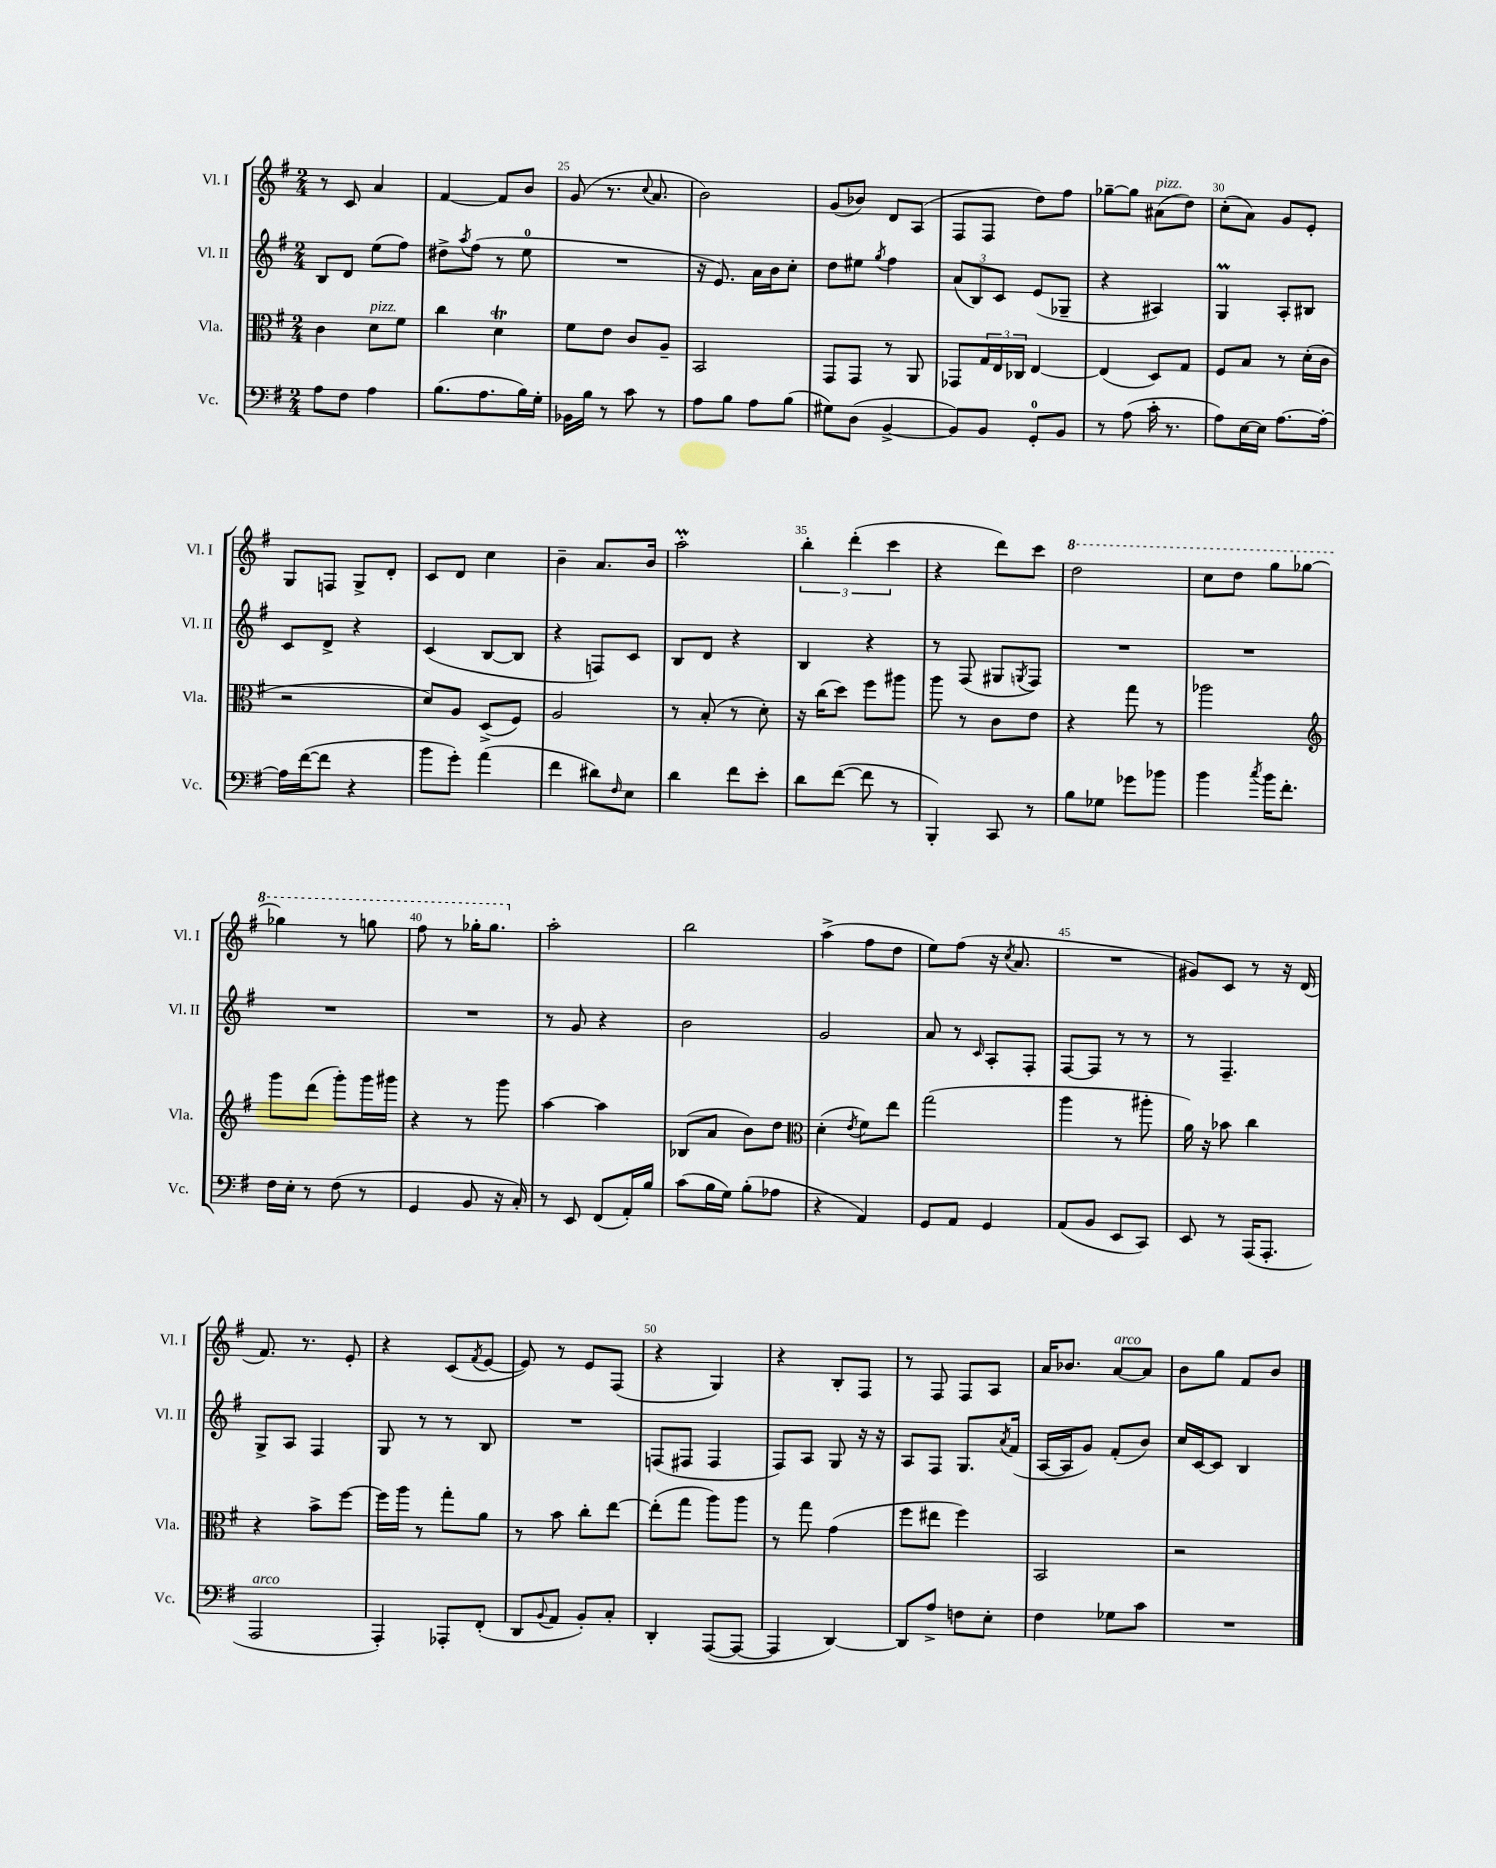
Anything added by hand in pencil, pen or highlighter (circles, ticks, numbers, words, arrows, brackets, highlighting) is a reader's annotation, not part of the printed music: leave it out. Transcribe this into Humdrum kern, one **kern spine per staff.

**kern	**kern	**kern	**kern
*part4	*part3	*part2	*part1
*staff4	*staff3	*staff2	*staff1
*I"Vc.	*I"Vla.	*I"Vl. II	*I"Vl. I
*I'Vc.	*I'Vla.	*I'Vl. II	*I'Vl. I
*clefF4	*clefC3	*clefG2	*clefG2
*k[f#]	*k[f#]	*k[f#]	*k[f#]
*M2/4	*M2/4	*M2/4	*M2/4
=23	=23	=23	=23
8A\L	4c\	8B/L	8r
8F#\J	.	8d/J	8c/
!	!LO:TX:a:i:t=pizz.	!	!
4A\	8d\L	(8ee\L	4a/
.	8f#\J	8ff#\J)	.
=24	=24	=24	=24
(8.B\L	4cc\	8dd#X^\L	[4f#/
.	.	8qaa/	.
.	.	(8ff#\J	.
8.A\	.	.	.
.	4dT\	8r	8f#/L]
16B\L)	.	8ee\	8b/J
16G'\JJ	.	.	.
=25	=25	=25	=25
16BB-X\LL	8f#\L	2r	(8g/
16B\JJ	.	.	.
8r	8e\J	.	8.r
8c\	8c/L	.	.
.	.	.	8qqcc/
.	.	.	8.a/
8r	8A~/J	.	.
=26	=26	=26	=26
8A\L	2BB/	16r	2b\)
.	.	8.e/)	.
8B\J	.	.	.
8A\L	.	16a\LL	.
.	.	16b\J	.
(8B\J	.	8cc'\J	.
=27	=27	=27	=27
8G#X\L)	8GG/L	8dd\L	(8g/L
(8D\J	8GG/J	8ee#X\J	8b-X/J)
.	.	8qgg/	.
[4BB^/	8r	4ff#\	8d/L
.	8AA/	.	(8A/J
=28	=28	=28	=28
8BB/L])	8GG-X/L	(12a/L	8F#/L
.	.	12B/)	.
8BB/J	24G/L	.	8F#/J
.	24E/	12c/J	.
.	24C-X/JJ	.	.
8GG'/L	[4E/	(8e/L	8dd\L)
8BB/J	.	8G-X~/J	8ff#\J
=29	=29	=29	=29
8r	(4E/]	4r	[8gg-X~\L
(8A\	.	.	8gg-\J]
!	!	!	!LO:TX:a:i:t=pizz.
16c'\	8D/L)	4A#X/)	(8a#X\L
8.r	.	.	.
.	8G/J	.	8dd\J)
=30	=30	=30	=30
8A\L)	8F#/L	4GM/	(8cc'\L
[16E\L	8B/J	.	8a\J)
16E\JJ]	.	.	.
[8.A\L	8r	8A'/L	8g/L
.	(16d'\LL	8B#X/J	8e'/J
16A'\Jk_	16c\JJ	.	.
!!LO:LB:g=z
=31	=31	=31	=31
16A\LL]	2r	8c/L	8G/L
([16f#\J	.	.	.
8f#\J]	.	8d^/J	8Fn/J
4r	.	4r	8G^/L
.	.	.	8d'/J
=32	=32	=32	=32
8b\L	8d/L)	(4c/	8c/L
8g'\J)	8A/J	.	8d/J
(4a\	(8D^/L	[8B/L	4cc\
.	8F#/J)	8B/J]	.
=33	=33	=33	=33
4f#\	2A/	4r	4b~\
8d#X\L)	.	8Fn/L)	8.a/L
16qqF#/	.	.	.
8E\J	.	8c/J	.
.	.	.	16b/Jk
=34	=34	=34	=34
4d\	8r	8B/L	2aaM'\
.	(8B'/	8d/J	.
8f#\L	8r	4r	.
8e'\J	8d'\)	.	.
=35	=35	=35	=35
8d\L	16r	4B/	6bb'\
.	(16cc\KL	.	.
([8f#\J	8dd\J)	.	.
.	.	.	(6ddd'\
8f#\]	8ff#\L	4r	.
.	.	.	6ccc\
8r	8aa#X\J	.	.
=36	=36	=36	=36
4BBB'/)	8aa\	8r	4r
.	8r	(8F#/	.
8CC/	8c\L	8G#X/L	8ddd\L)
.	.	8qGn/	.
8r	8e\J	8F#/J)	8ccc\J
=37	=37	=37	=37
*	*	*	*8va
8B\L	4r	2r	2ddd\
8G-X\J	.	.	.
8g-X\L	8gg\	.	.
8b-X\J	8r	.	.
=38	=38	=38	=38
4b\	2aa-X\	2r	8ccc\L
.	.	.	8ddd\J
8qcc/	.	.	.
16b\KL	.	.	8ggg\L
8.f#'\J	.	.	.
.	.	.	[8ggg-X\J
!!LO:LB:g=z
=39	=39	=39	=39
*	*clefG2	*	*
16F#\LL	8ggg\L	2r	4ggg-X\]
16E'\JJ	.	.	.
8r	(8ddd\J	.	.
(8F#\	8ggg'\L)	.	8r
8r	16ggg\L	.	8gggn\
.	16ggg#X\JJ	.	.
=40	=40	=40	=40
4GG/	4r	2r	8fff#\
.	.	.	8r
8BB/	8r	.	16ggg-X'\KL
.	.	.	8.ggg-\J
16r	8ggg\	.	.
16C'/)	.	.	.
=41	=41	=41	=41
*	*	*	*X8va
8r	[4aa\	8r	2aa'\
8EE/	.	8g/	.
(8FF#/L	4aa\]	4r	.
16AA'/L)	.	.	.
16B/JJ	.	.	.
=42	=42	=42	=42
(8c\L	(8B-X/L	2b\	2bb\
16B\L	8a/J	.	.
16G\JJ)	.	.	.
(8B'\L	8b\L)	.	.
8A-X\J	8dd\J	.	.
=43	=43	=43	=43
*	*clefC3	*	*
4r	(4d'\	2g/	(4aa^\
.	8qe/	.	.
4AA/)	8f#\L)	.	8ff#\L
.	8ee\J	.	8dd\J
=44	=44	=44	=44
8GG/L	(2gg\	8a/	8ee\L)
8AA/J	.	8r	(8ff#\J
.	.	16qqc/	.
4GG/	.	8A'/L	16r
.	.	.	8qcc/
.	.	.	8.a/
.	.	8F#'/J	.
=45	=45	=45	=45
(8AA/L	4aa\	[8F#/L	2r
8BB/J	.	8F#/J]	.
8EE/L	8r	8r	.
8CC/J)	8aa#X'\	8r	.
=46	=46	=46	=46
8EE/	16a\)	8r	8g#X/L)
.	16r	.	.
8r	8b-X\	4.F#~/	8c/J
(16AAA/KL	4cc\	.	8r
8.AAA'/J	.	.	.
.	.	.	16r
.	.	.	(16d/
!!LO:LB:g=z
=47	=47	=47	=47
!LO:TX:a:i:t=arco	!	!	!
2AAA/	4r	8G^/L	8.f#/)
.	.	8A/J	.
.	.	.	8.r
.	8b^\L	4F#/	.
.	[8ff#\J	.	8e'/
=48	=48	=48	=48
4AAA'/)	16ff#\LL]	8G/	4r
.	16aa\JJ	.	.
.	8r	8r	.
8AAA-X'/L	8gg'\L	8r	(8c/L
.	.	.	8qf#/
(8FF#'/J	8a\J	8B/	[8e/J
=49	=49	=49	=49
8DD/L	8r	2r	8e/])
8qqBB/	.	.	.
8AA/J	8b\	.	8r
8BB'/L)	8cc'\L	.	8e/L
8C'/J	[8ee\J	.	(8F#/J
=50	=50	=50	=50
4DD'/	(8ee'\L]	(8Fn/L	4r
.	8gg\J	8F#X/J	.
([8AAA/L	8aa\L)	4F#/	4G/)
8AAA/J_	8aa\J	.	.
=51	=51	=51	=51
4AAA/]	8r	8F#/L)	4r
.	8gg\	8A/J	.
[4DD/)	(4g\	8G/	8B'/L
.	.	16r	8F#/J
.	.	16r	.
=52	=52	=52	=52
8DD/L]	8ff#\L	8A/L	8r
8A^/J	8ee#X\J	8F#/J	8F#/
8Fn\L	4ff#\)	8.G/L	8F#/L
8E'\J	.	.	8A/J
.	.	8qa/	.
.	.	(16f#/Jk	.
=53	=53	=53	=53
4F#\	2BB/	[16A/LL	16a/KL
.	.	16A/J]	8.b-X/J
.	.	8g/J)	.
!	!	!	!LO:TX:a:i:t=arco
8G-X\L	.	(8f#'/L	[8a/L
8c\J	.	8b/J)	8a/J]
=54	=54	=54	=54
2r	2r	16cc/LL	8b\L
.	.	[16c/J	.
.	.	8c/J]	8gg\J
.	.	4B/	8f#/L
.	.	.	8b/J
==	==	==	==
*-	*-	*-	*-
